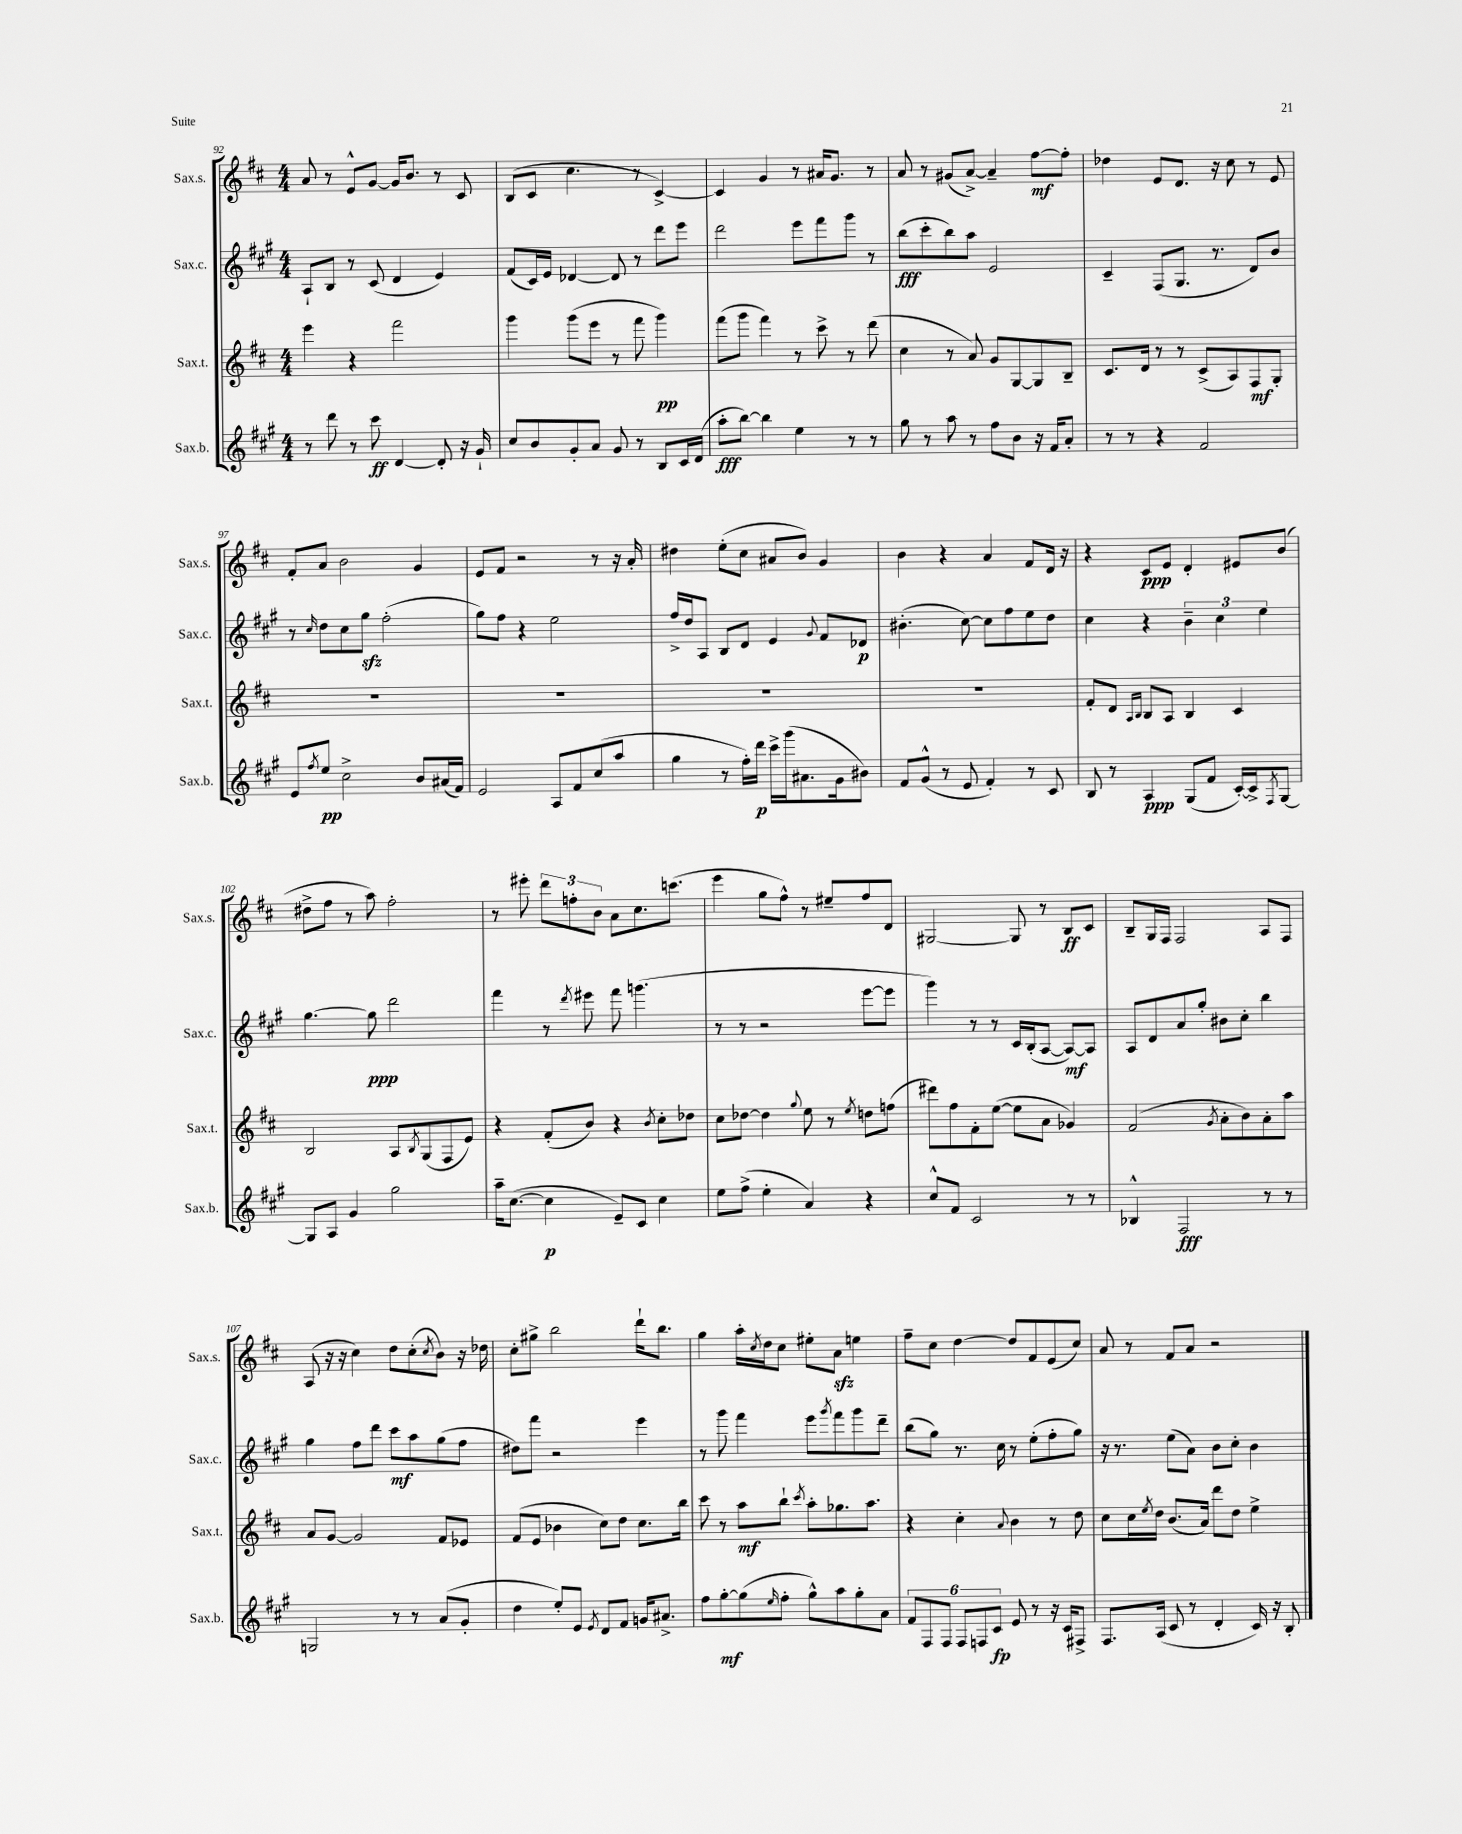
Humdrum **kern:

**kern	**kern	**kern	**kern
*staff4	*staff3	*staff2	*staff1
*clefG2	*clefG2	*clefG2	*clefG2
*k[f#c#g#]	*k[f#c#]	*k[f#c#g#]	*k[f#c#]
*M4/4	*M4/4	*M4/4	*M4/4
8r	4eee\	8A`/L	8a/
8ddd\	.	8B/J	8r
8r	4r	8r	8e^^/L
8ccc#\	.	(8c#/	[8g/J
[4d/	2fff#\	4d/	16g/]LK
.	.	.	8.b/J
8d'/]	.	4e/)	8r
16r	.	.	8c#/
16g#`/	.	.	.
=	=	=	=
8cc#/L	4ggg\	(8f#/L	(8B/L
8b/	.	16c#/L)	8c#/J
.	.	16e/JJ	.
8g#'/	(8ggg\L	[4d-/	4.cc#\
8a/J	8eee\J	.	.
8g#/	8r	8d-/]	.
8r	8fff#\	8r	8r
8B/L	4ggg\)	8ddd\L	[4c#^/)
16c#/L	.	8eee\J	.
(16d/JJ	.	.	.
=	=	=	=
8aa'\L	(8fff#\L	2ddd\	4c#/]
[8bb\J)	8ggg\J	.	.
4bb\]	4fff#\)	.	4g/
4ee\	8r	8eee\L	8r
.	8ccc#^\	8fff#\	16a#/LK
.	.	.	8.g/J
8r	8r	8ggg#\J	.
8r	(8ddd\	8r	8r
=	=	=	=
8gg#\	4cc#\	(8bb\L	8a/
8r	.	8ccc#'\	8r
8aa\	8r	8bb\)	(8g#/L
8r	8a/)	8aa\J	[8a^/J)
8ff#\L	8g/L	2e/	4a~/]
8b\J	[8G/	.	.
16r	8G/]	.	[8ff#\L
16f#/LK	.	.	.
8a'/J	8B~/J	.	8ff#'\]J
=	=	=	=
8r	8.c#/L	4c#~/	4dd-\
8r	.	.	.
.	16d/Jk	.	.
4r	8r	(8F#/L	8e/L
.	8r	8.G#/J	8.d/J
2f#/	(8c#^/L	.	.
.	.	8.r	16r
.	8A/)	.	8cc#\
.	8F#/	8d/L)	8r
.	8G'/J	8b/J	8e/
=	=	=	=
8e/L	1r	8r	8f#'/L
8qff#/	.	16qqcc#/	.
8ee/J	.	8dd\L	8a/J
2cc#^\	.	8cc#\	2b\
.	.	8gg#\J	.
.	.	(2ff#'\	.
8b/L	.	.	4g/
(16a#/L	.	.	.
16f#/JJ)	.	.	.
=	=	=	=
2e/	1r	8gg#\L)	8e/L
.	.	8ff#\J	8f#/J
.	.	4r	2r
8A/L	.	2ee\	.
8f#/	.	.	.
(8cc#/	.	.	8r
8aa/J	.	.	16r
.	.	.	16a'/
=	=	=	=
4gg#\	1r	16ff#^/LL	4dd#\
.	.	16dd/J	.
.	.	8A/J	.
8r	.	8B/L	(8ee'\L
16ff#'\LL)	.	8d/J	8cc#\J
16ddd\JJ	.	.	.
16ccc#^\LL	.	4e/	8a#/L
(16ggg#\J	.	.	.
8.a#\	.	.	8b/J)
.	.	8qqg#/	.
.	.	8f#/L	4g/
16g#\k	.	.	.
8b#\J)	.	8d-/J	.
=	=	=	=
8f#/L	1r	(4.b#'\	4b\
(8g#^^/J	.	.	.
8r	.	.	4r
8e/	.	[8cc#\)	.
4f#'/)	.	8cc#\]L	4a/
.	.	8ff#\	.
8r	.	8ee\	8f#/L
8c#/	.	8dd\J	16d/Jk
.	.	.	16r
=	=	=	=
8B/	8f#'/L	4cc#\	4r
8r	8d/J	.	.
.	16qqA/LL	.	.
.	16qqB/JJ	.	.
4A/	8B/L	4r	8c#/L
.	8A/J	.	8e/J
(8G#/L	4B/	6b~\	4d'/
8f#/J	.	.	.
.	.	6cc#\	.
[16c#'/LL)	4c#/	.	8e#/L
16c#^/]J	.	.	.
.	.	6ee\	.
8qF#/	.	.	.
[8G#/J	.	.	(8b/J
=	=	=	=
8G#/]L	2B/	[4.gg#\	8dd#^\L
8A/J	.	.	8ff#\J
4g#/	.	.	8r
.	.	8gg#\]	8aa\)
2gg#\	8A/L	2ddd\	2ff#'\
.	8qB/	.	.
.	(8G/	.	.
.	8F#/	.	.
.	8e/J)	.	.
=	=	=	=
16aa~\LK	4r	4fff#\	8r
([8.cc#\J	.	.	.
.	.	.	8eee#'\
4cc#\]	(8f#'/L	8r	12ddd\L
.	.	.	12ff'\
.	.	8qddd/	.
.	8b/J)	8eee#\	.
.	.	.	12b\J
8e~/L)	4r	8fff#\	8a\L
8c#/J	.	(4.ggg\	8.cc#\
.	8qb/	.	.
4cc#\	8cc#'\L	.	.
.	.	.	(8.ccc\J
.	8dd-\J	.	.
=	=	=	=
8ee\L	8cc#\L	8r	4eee\
(8ff#^\J	[8dd-\J	8r	.
4ee'\	4dd-\]	2r	8gg\L
.	.	.	8ff#^^\J)
.	8qqgg/	.	.
4a/)	8ee\	.	8r
.	8r	.	8ee#~/L
.	8qee/	.	.
4r	8dd\L	[8eee\L	8ff#/
.	(8ff\J	8eee\]J	8d/J
=	=	=	=
8cc#^^/L	8ddd#\L)	4ggg#\)	[2G#/
8f#/J	8ff#\	.	.
2c#/	8f#'\	8r	.
.	([8ee\J	8r	.
.	8ee\]L	16c#/LL	8G#/]
.	.	(16B'/J	.
.	8a\J	[8A/J	8r
8r	4g-/)	8A/_L)	8B/L
8r	.	8A/]J	8c#/J
=	=	=	=
4B-^^/	(2f#/	8A/L	8B~/L
.	.	8d/	16G/L
.	.	.	16F#/JJ
2F#/	.	8a/	2F#/
.	.	8gg#'/J	.
.	8qg/	.	.
.	8a'\L	8b#\L	.
.	8b\)	8cc#'\J	.
8r	8a'\	4bb\	8A/L
8r	8aa\J	.	8F#/J
=	=	=	=
2G/	8a/L	4gg#\	(8A/
.	[8g/J	.	16r
.	.	.	16r
.	2g/]	8ff#\L	4cc#\)
.	.	8ddd\J	.
8r	.	8ccc#\L	8dd\L
8r	.	8aa\	(8cc#'\
.	.	.	8qcc#/
(8a/L	8f#/L	(8gg#\	8b\J)
8g#'/J	8e-/J	8ff#\J	16r
.	.	.	16dd-\
=	=	=	=
4dd\	(8f#/L	8dd#\L)	8cc#'\L
.	8e/J	8fff#\J	8gg#^\J
8ee'/L)	4b-\	2r	2bb\
8e/J	.	.	.
8qe/	.	.	.
8d/L	8cc#\L)	.	.
8f#/J	8dd\J	.	.
16g/LK	8.cc#\L	4eee\	16ddd`\LK
8.a#^/J	.	.	8.bb\J
.	16bb\Jk	.	.
=	=	=	=
8ff#\L	8ccc#\	8r	4gg\
[8gg#'\	8r	8ggg#\	.
(8gg#\]	8aa\L	4fff#\	16aa'\LL
.	.	.	8qcc#/
.	.	.	16dd\J
16qqee/	.	.	.
8ff#'\J	8bb`\J	.	8cc#\J
.	8qccc#/	.	.
8gg#^^\L)	8aa'\L	8eee\L	8ee#'\L
.	.	8qggg#/	.
8aa\	8.gg-\	8fff#\	8a\J
8gg#'\	.	8ggg#\	4ee\
.	8.aa\J	.	.
8a\J	.	8ddd~\J	.
=	=	=	=
12f#/L	4r	(8bb\L	8ff#~\L
12F#/	.	.	.
.	.	8gg#\J)	8cc#\J
12F#/J	.	.	.
12F#/L	4cc#'\	8.r	[4dd\
12F/	.	.	.
12c#/J	.	.	.
.	.	16cc#\	.
.	8qqa/	.	.
8e/	4b\	8r	8dd/]L
8r	.	(8ee'\L	8f#/
16r	8r	8ff#'\	(8e/
16c#/LK	.	.	.
8F#^/J	8dd\	8gg#\J)	8cc#/J)
=	=	=	=
8.F#/L	8cc#\L	16r	8a/
.	.	8.r	.
.	16cc#\L	.	8r
.	8qee/	.	.
(16A/Jk	16dd\JJ	.	.
8c#/	(8.b/L	(8ee\L	8f#/L
8r	.	8a\J)	8a/J
.	16a/Jk)	.	.
4d'/	8ddd\L	8b\L	2r
.	8dd\J	8cc#'\J	.
16c#/)	4ee^\	4b\	.
16r	.	.	.
8B'/	.	.	.
==	==	==	==
*-	*-	*-	*-
